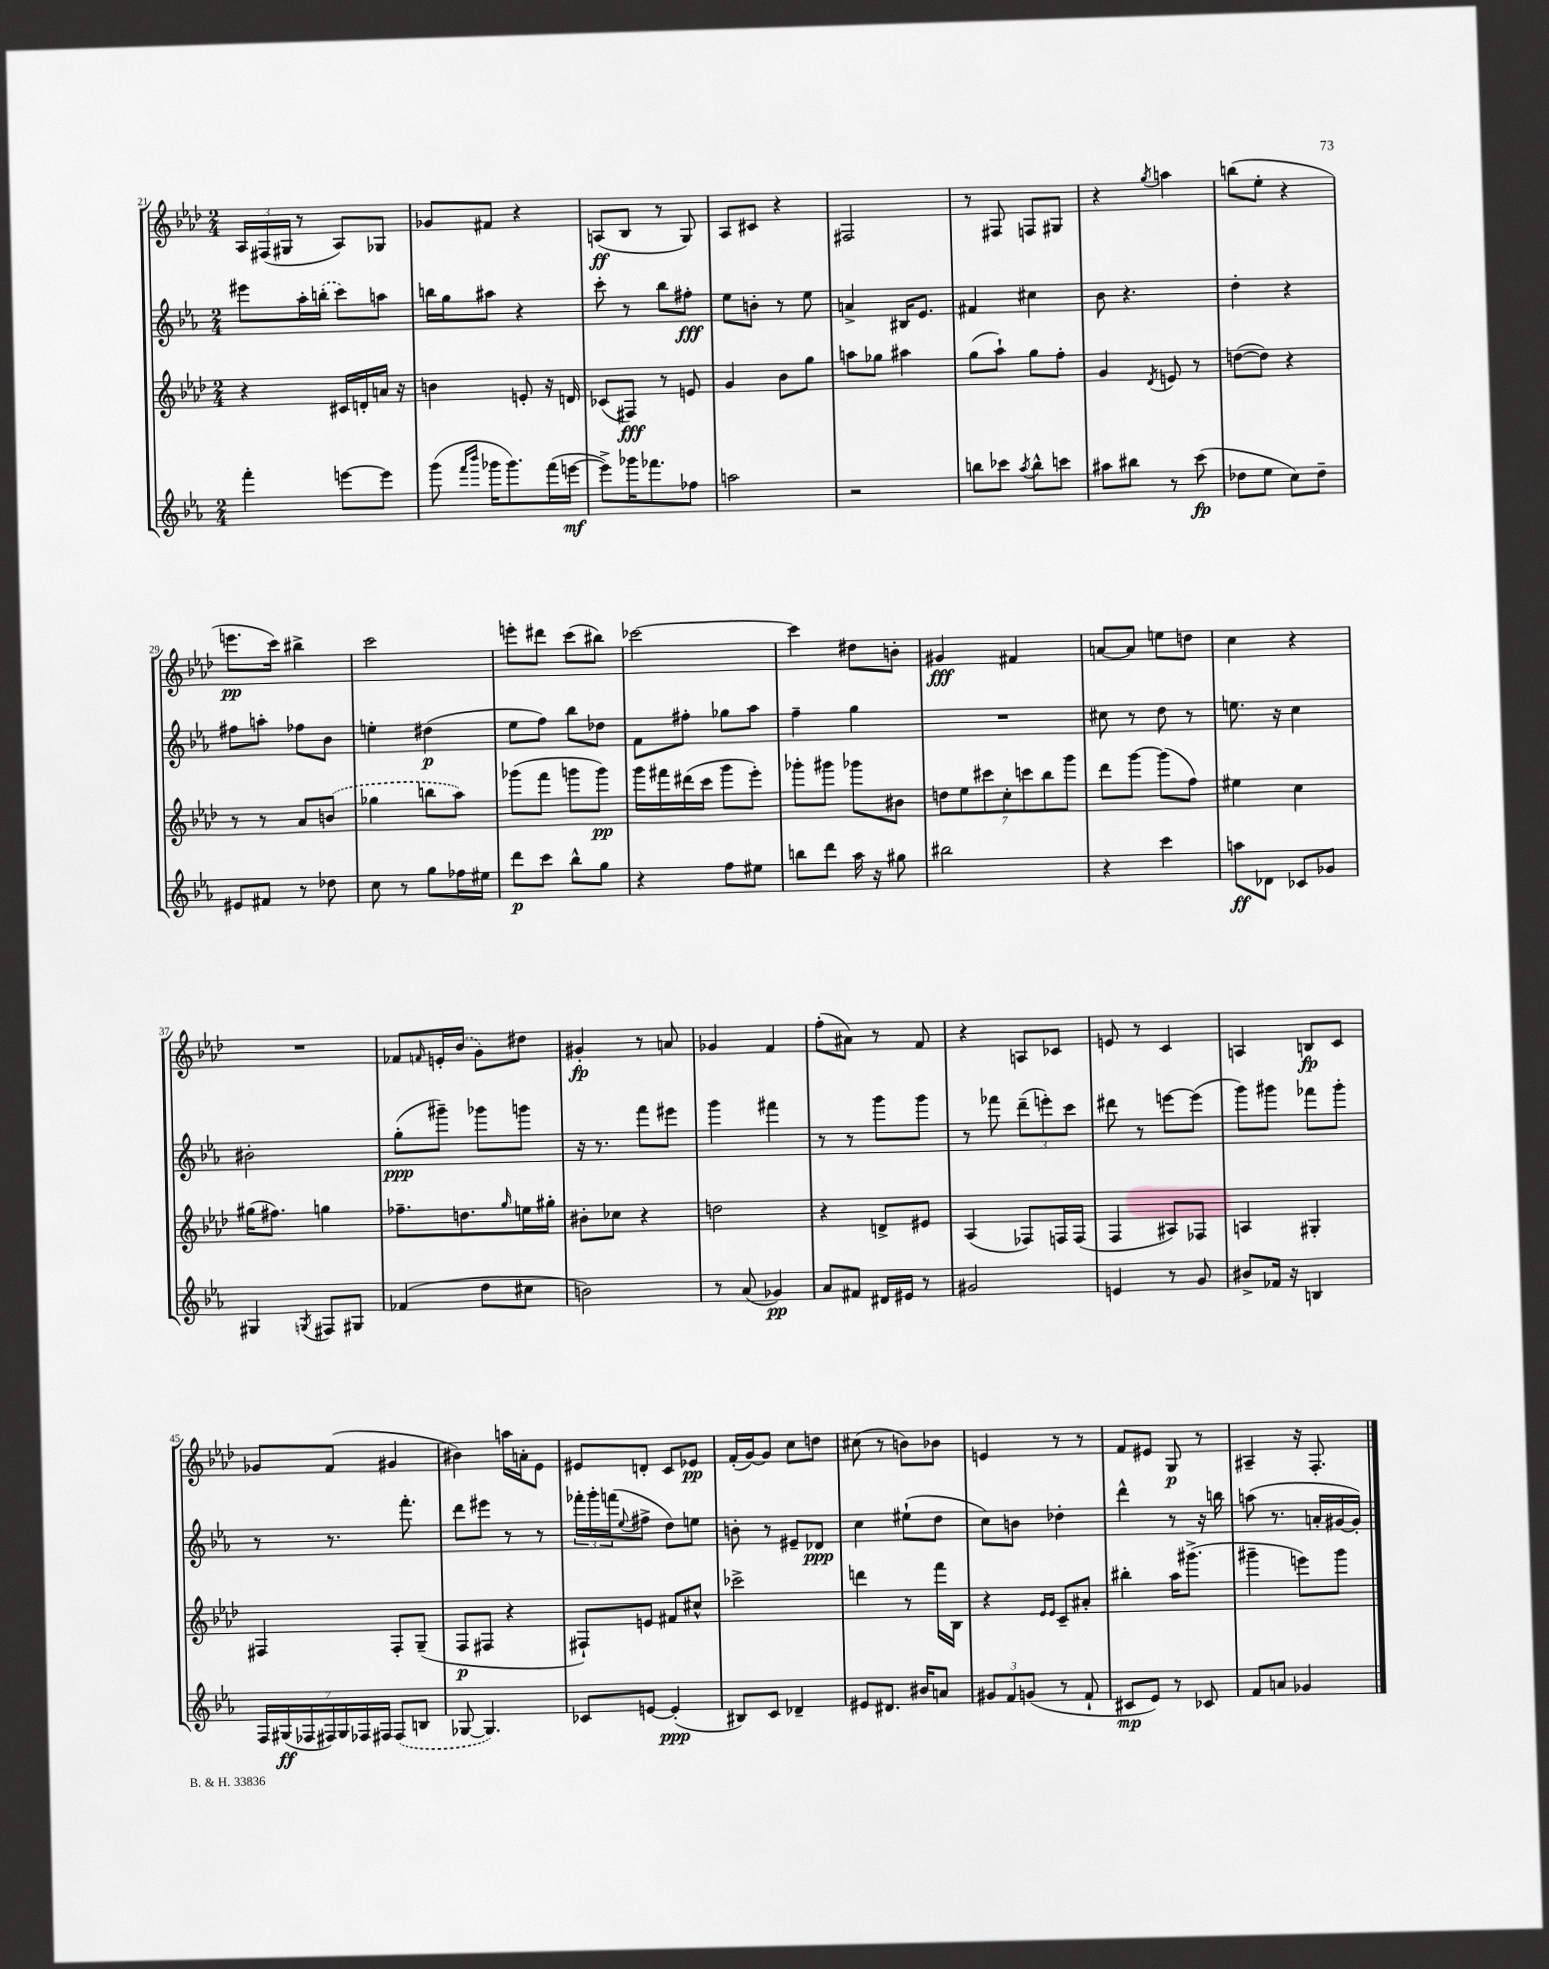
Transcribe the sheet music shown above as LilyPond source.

<<
\new StaffGroup <<
\new Staff = "s0" {
    \clef treble \key aes \major \numericTimeSignature \time 2/4
    \tuplet 3/2 { aes16 fis16( gis16 } r8 aes8) ges8 |
    ges'8 fis'8 r4 |
    a8\ff( bes8 r8 g8) |
    aes8 cis'8 r4 |
    fis2 |
    r8 fis8 f8 gis8 |
    r4 \acciaccatura { g''8 } a''4 |
    b''8( ees''8-. r4 |
    e'''8.\pp c'''16) bis''4-> |
    c'''2 |
    e'''8-. dis'''8 c'''8( bis''8) |
    ces'''2~ |
    ces'''4 dis''8 b'8-. |
    gis'4\fff fis'4 |
    a'8~ a'8 e''8 d''8 |
    c''4 r4 |
    R2 |
    fes'8 \grace { f'16 } e'16-. \once \slurDashed bes'16( g'8) dis''8 |
    gis'4-.\fp r8 a'8 |
    ges'4 f'4 |
    f''8-.( ais'8) r8 f'8 |
    r4 a8 ces'8 |
    e'8 r8 c'4 |
    a4 b8\fp c'8 |
    ges'8 f'8( gis'4 |
    bis'4) a''16 a'16-. ees'8 |
    eis'8 d'8-. c'8 ees'8\pp |
    f'16-.( g'16~) g'8 c''8 d''8 |
    cis''8( r8 b'8) bes'8 |
    e'4 r8 r8 |
    f'8 eis'8 g8\p r8 |
    ais4-- r16 f8.-. \bar "|." |
}
\new Staff = "s1" {
    \clef treble \key ees \major \numericTimeSignature \time 2/4
    eis'''8 aes''16-. \once \slurDashed b''16-.( c'''8) a''8 |
    b''16 g''16 ais''8 r4 |
    c'''8-. r8 bes''8 fis''8-.\fff |
    ees''8 b'8-. r8 ees''8 |
    a'4-> bis16 ees'8. |
    fis'4 cis''4 |
    bes'8 r4. |
    d''4-. r4 |
    fis''8 a''8-. fes''8 bes'8 |
    e''4-. dis''4\p( |
    ees''8 f''8) bes''8 des''8 |
    f'8 fis''8-. ges''8 aes''8 |
    f''4-- g''4 |
    R2 |
    cis''8 r8 d''8 r8 |
    e''8. r16 c''4 |
    bis'2-. |
    g''8-.\ppp( gis'''8--) ges'''8 g'''8 |
    r16 r8. f'''8 eis'''8 |
    g'''4 fis'''4 |
    r8 r8 g'''8 g'''8 |
    r8 fes'''8 \tuplet 3/2 { d'''8--( e'''8-.) c'''8 } |
    dis'''8 r8 e'''8~ e'''8( |
    g'''8) gis'''8 fes'''8 gis'''8-. |
    r8 r8. f'''8.-. |
    d'''8 eis'''8 r8 r8 |
    \tuplet 3/2 { fes'''16-. g'''16-. f'''16( } \appoggiatura { ees''8 } fis''8-> d''8) e''8 |
    b'8-. r8 eis'8-- des'8\ppp |
    c''4 eis''8-!( d''8 |
    c''8) b'8 des''4-. |
    d'''4-^ r8 r16 b''16 |
    a''8( r8. a'16-. gis'16~ gis'16-.) \bar "|." |
}
\new Staff = "s2" {
    \clef treble \key aes \major \numericTimeSignature \time 2/4
    r4 cis'16 d'16-. a'16 r16 |
    b'4 e'8-. r16 d'16 |
    ces'8( fis8\fff) r8 e'8 |
    g'4 bes'8 g''8 |
    a''8 ges''8 ais''4 |
    g''8( aes''8-!) g''8 f''8-. |
    g'4 \acciaccatura { des'8 } e'8 r8 |
    d''8~( d''8) r4 |
    r8 r8 aes'8 \once \slurDashed b'8( |
    ges''4 b''8 aes''8) |
    ges'''8( f'''8 g'''8 g'''8\pp) |
    g'''16 fis'''16 dis'''16( c'''16 g'''8 ees'''8-.) |
    ges'''8-. gis'''8 ges'''8 bis'8 |
    \tuplet 7/4 { d''8 ees''8 cis'''8 c''8-. c'''8 bes''8 g'''8 } |
    des'''8 g'''8~ g'''8( f''8) |
    eis''4 c''4 |
    gis''16( fis''8.) g''4 |
    fes''8.-- d''8. \grace { g''16 } e''16 gis''16-. |
    bis'8-. ces''8 r4 |
    d''2 |
    r4 d'8-> eis'8 |
    aes4( fes8) f16 f16( |
    f4 ais8) fes8 |
    a4 gis4-. |
    fis4 fis8-. g8--( |
    f8\p fis8 r4 |
    fis8-!) e'8 fis'8 cis''8-^ |
    ces'''2-> |
    d'''4 r8 f'''16 bes16 |
    r4 \grace { ees'16 ees'16 } c'8-- ais'8-. |
    bis''4-. aes''16 gis'''8.->( |
    gis'''4-- e'''8) gis'''8 \bar "|." |
}
\new Staff = "s3" {
    \clef treble \key ees \major \numericTimeSignature \time 2/4
    f'''4-. e'''8~ e'''8 |
    g'''8( \grace { f'''16 bes'''16 } ges'''16 ges'''8.) f'''16( e'''16~\mf |
    e'''8->) ges'''16 fes'''8. fes''8 |
    a''2 |
    r2 |
    b''8 ces'''8 \acciaccatura { aes''8 } b''8-^ c'''8 |
    ais''8 bis''8 r8 c'''8\fp( |
    des''8 ees''8 c''8) des''8-- |
    eis'8 fis'8 r8 des''8 |
    c''8 r8 g''8 fes''16 eis''16 |
    d'''8\p c'''8 bes''8-^ g''8 |
    r4 f''8 eis''8 |
    b''8 d'''8 aes''16 r16 gis''8 |
    bis''2 |
    r4 c'''4 |
    a''8\ff des'8 ces'8 ges'8 |
    gis4 \acciaccatura { g8 } fis8 gis8 |
    fes'4( d''8 cis''8 |
    b'2) |
    r8 aes'8( ges'4\pp) |
    aes'8 fis'8 dis'16 eis'16 r8 |
    gis'2 |
    e'4 r8 g'8 |
    bis'8-> fes'16 r16 b4 |
    \tuplet 7/4 { f16 gis16\ff( fes16 fis16) gis16 fes16 fis16 } \once \slurDashed fis8( b8 |
    ges8~ ges4.) |
    ces'8 e'8~ e'4-.\ppp( |
    bis8) c'8 des'4-- |
    eis'8 dis'8. bis'16 a'8 |
    \tuplet 3/2 { gis'8 f'8 g'8( } r8 f'8-! |
    cis'8\mp ees'8) r8 ces'8 |
    f'8 a'8 ges'4 \bar "|." |
}
>>
>>
\layout { \context { \Score currentBarNumber = #21 } }
